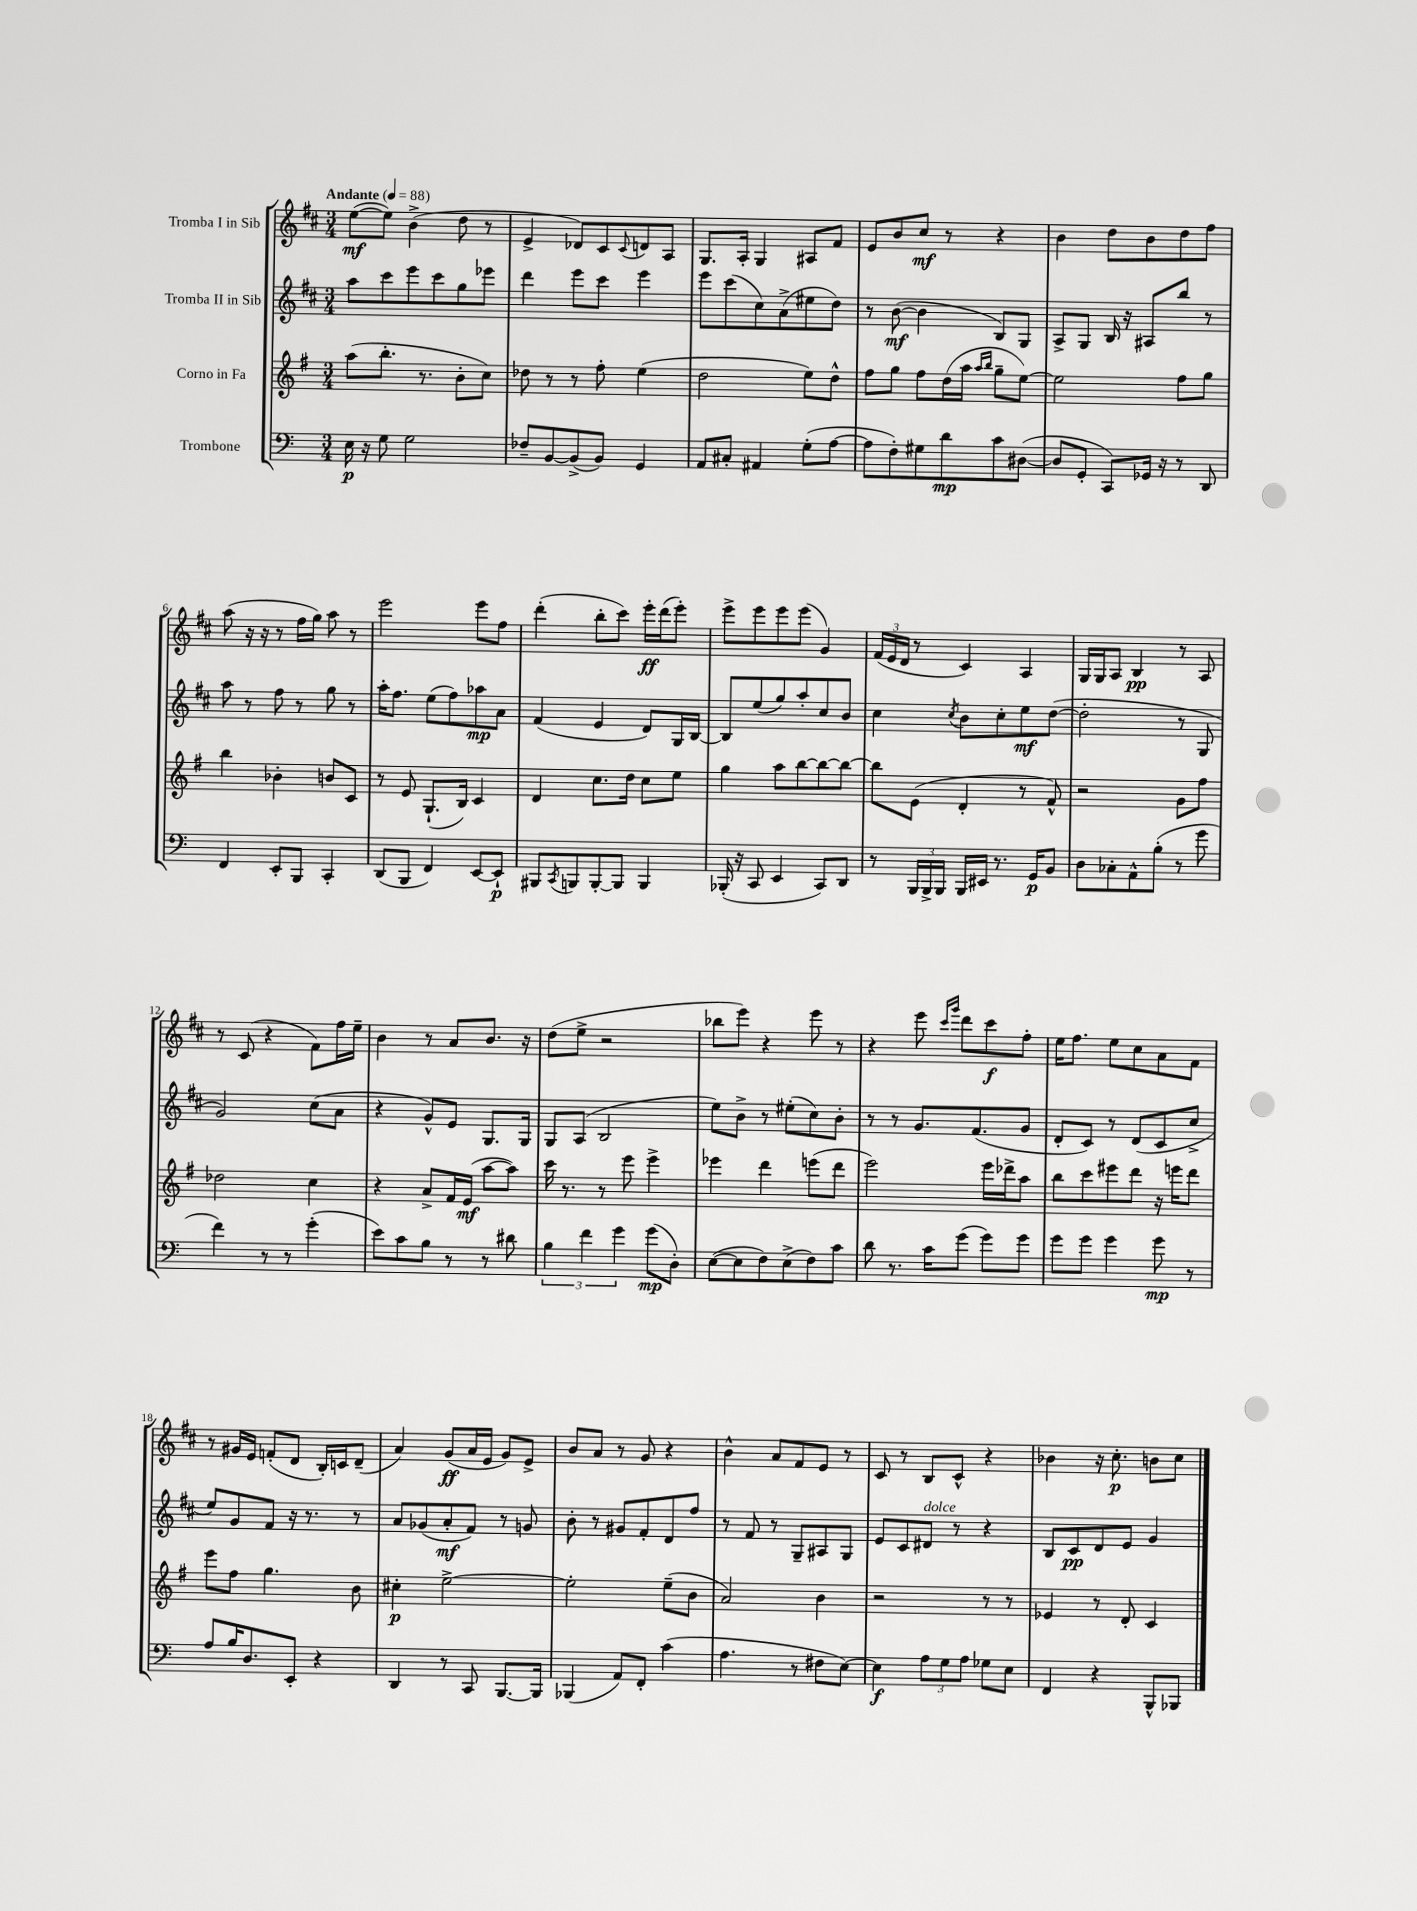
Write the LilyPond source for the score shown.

<<
\new StaffGroup <<
\new Staff = "s0" \with { instrumentName = "Tromba I in Sib" } {
    \clef treble \key d \major \numericTimeSignature \time 3/4 \tempo "Andante" 4 = 88
    e''8~\mf( e''8) b'4->( d''8 r8 |
    e'4-> des'8) cis'8 \appoggiatura { cis'8 } d'8 a8 |
    g8. a16-. g4 ais8 fis'8 |
    e'8 b'8 cis''8\mf r8 r4 |
    b'4 d''8 b'8 d''8 fis''8 |
    a''8( r16 r16 r8 fis''16 g''16) a''8 r8 |
    e'''2 e'''8 fis''8 |
    d'''4-.( b''8-. cis'''8) e'''16-.\ff d'''16( e'''8-.) |
    e'''8-> e'''8 e'''8 e'''8( g'4) |
    \tuplet 3/2 { fis'16( e'16 d'16 } r8 cis'4) a4 |
    g16 g16 a8 b4\pp r8 a8 |
    r8 cis'8( r4 fis'8) fis''16 e''16-- |
    b'4 r8 a'8 b'8. r16 |
    d''8( e''8-> r2 |
    bes''8 e'''8) r4 e'''8 r8 |
    r4 e'''8 \grace { cis'''16 g'''16 } d'''8 cis'''8\f fis''8-. |
    e''16 fis''8. e''8 cis''8 a'8 fis'8 |
    r8 gis'16 e'16 f'8-.( d'8 b16-.) c'16 d'8--( |
    a'4) g'8\ff( a'16 e'16 g'8) e'8-> |
    b'8 a'8 r8 g'8 r4 |
    b'4-^ a'8 fis'8 e'8 r8 |
    cis'8 r8 b8 cis'8-^ r4 |
    bes'4 r16 cis''8.-.\p b'8 cis''8 \bar "|." |
}
\new Staff = "s1" \with { instrumentName = "Tromba II in Sib" } {
    \clef treble \key d \major \numericTimeSignature \time 3/4
    a''8 cis'''8 e'''8 cis'''8 g''8 ees'''8 |
    d'''4 e'''8 cis'''8 e'''4 |
    e'''8 cis'''8( cis''8) a'8->( eis''8 d''8) |
    r8 b'8~\mf( b'4 b8) g8 |
    a8-> g8 b16 r16 ais8 b''8 r8 |
    a''8 r8 fis''8 r8 g''8 r8 |
    a''16-. fis''8. e''8( fis''8) aes''8\mp a'8 |
    fis'4( e'4 d'8) g16 b16~ |
    b8 e''8( g''8) a''8-. cis''8 b'8 |
    cis''4 \acciaccatura { cis''8 } b'8 cis''8-. e''8\mf d''8~( |
    d''2-. r8 g8 |
    g'2) cis''8( a'8 |
    r4 g'8-^) e'8 g8. g16 |
    g8 a8( b2 |
    e''8) b'8-> r8 eis''8-.( cis''8) b'8-. |
    r8 r8 g'8. fis'8.( g'8 |
    d'8-. cis'8) r8 d'8( cis'8 cis''8-> |
    e''8) g'8 fis'8 r16 r8. r8 |
    a'8 ges'8( a'8-.\mf fis'8) r8 g'8 |
    b'8-. r8 gis'8 fis'8-. d'8 fis''8 |
    r8 fis'8 r8 g8-- ais8 g8 |
    e'8 cis'8 dis'8^\markup { \italic "dolce" } r8 r4 |
    b8 cis'8\pp d'8 e'8 g'4 \bar "|." |
}
\new Staff = "s2" \with { instrumentName = "Corno in Fa" } {
    \clef treble \key g \major \numericTimeSignature \time 3/4
    a''8( b''8.-. r8. b'8-. c''8) |
    des''8 r8 r8 fis''8-. e''4( |
    d''2 e''8) d''8-^ |
    fis''8 g''8 fis''8 d''16( a''16 \grace { a''16 b''16 } g''8-- e''8~) |
    e''2 fis''8 g''8 |
    b''4 bes'4-. b'8 c'8 |
    r8 e'8 g8.-!( b16) c'4 |
    d'4 c''8. d''16 c''8 e''8 |
    g''4 a''8 b''8~ b''8~ b''8~ |
    b''8 e'8( d'4-. r8 fis'8-^) |
    r2 g'8 fis''8 |
    des''2 c''4 |
    r4 a'8-> fis'16 e'16\mf( a''8~ a''8) |
    c'''16 r8. r8 e'''8 e'''4-> |
    ees'''4 d'''4 e'''8( d'''8 |
    e'''2) e'''16 des'''16-> a''8 |
    b''8 c'''8 eis'''8 d'''8 r16 e'''16 d'''8 |
    e'''8 fis''8 g''4. b'8 |
    cis''4-.\p e''2~-> |
    e''2-. e''8--( b'8 |
    a'2) b'4 |
    r2 r8 r8 |
    ees'4 r8 d'8-. c'4 \bar "|." |
}
\new Staff = "s3" \with { instrumentName = "Trombone" } {
    \clef bass \key c \major \numericTimeSignature \time 3/4
    e16\p r16 g8 g2 |
    fes8-- b,8~ b,8->( b,8) g,4 |
    a,8 cis8-. ais,4 g8-.( a8~ |
    a8 f8-.) gis8 d'8\mp c'8 dis8~( |
    dis8 g,8-. c,8) ges,16 r16 r8 d,8 |
    f,4 e,8-. b,,8 c,4-. |
    d,8( b,,8 f,4) e,8~ e,8-!\p |
    bis,,8 \acciaccatura { c,8 } b,,8 b,,8~-. b,,8 b,,4 |
    bes,,16-.( r16 c,8 e,4 c,8) d,8 |
    r8 \tuplet 3/2 { b,,16 b,,16-> b,,16 } b,,16 eis,16 r8. g,16\p b,8 |
    d8 ces8-. a,8-^ b8-.( r8 g'8 |
    f'4) r8 r8 g'4-.( |
    e'8) c'8 b8 r8 r8 dis'8 |
    \tuplet 3/2 { b4 f'4 g'4 } g'8\mp( d8-.) |
    e8~( e8 f8) e8->( f8) c'8 |
    d'8 r8. c'16 g'8( g'8) g'8 |
    g'8 g'8 g'4 g'8\mp r8 |
    a8 b16 d8. e,8-. r4 |
    d,4 r8 c,8 b,,8.~ b,,16 |
    bes,,4( a,8) f,8-. c'4( |
    a4. r8 fis8 e8~) |
    e4\f \tuplet 3/2 { a8 g8 a8 } ges8 e8 |
    f,4 r4 b,,8-^ bes,,8 \bar "|." |
}
>>
>>
